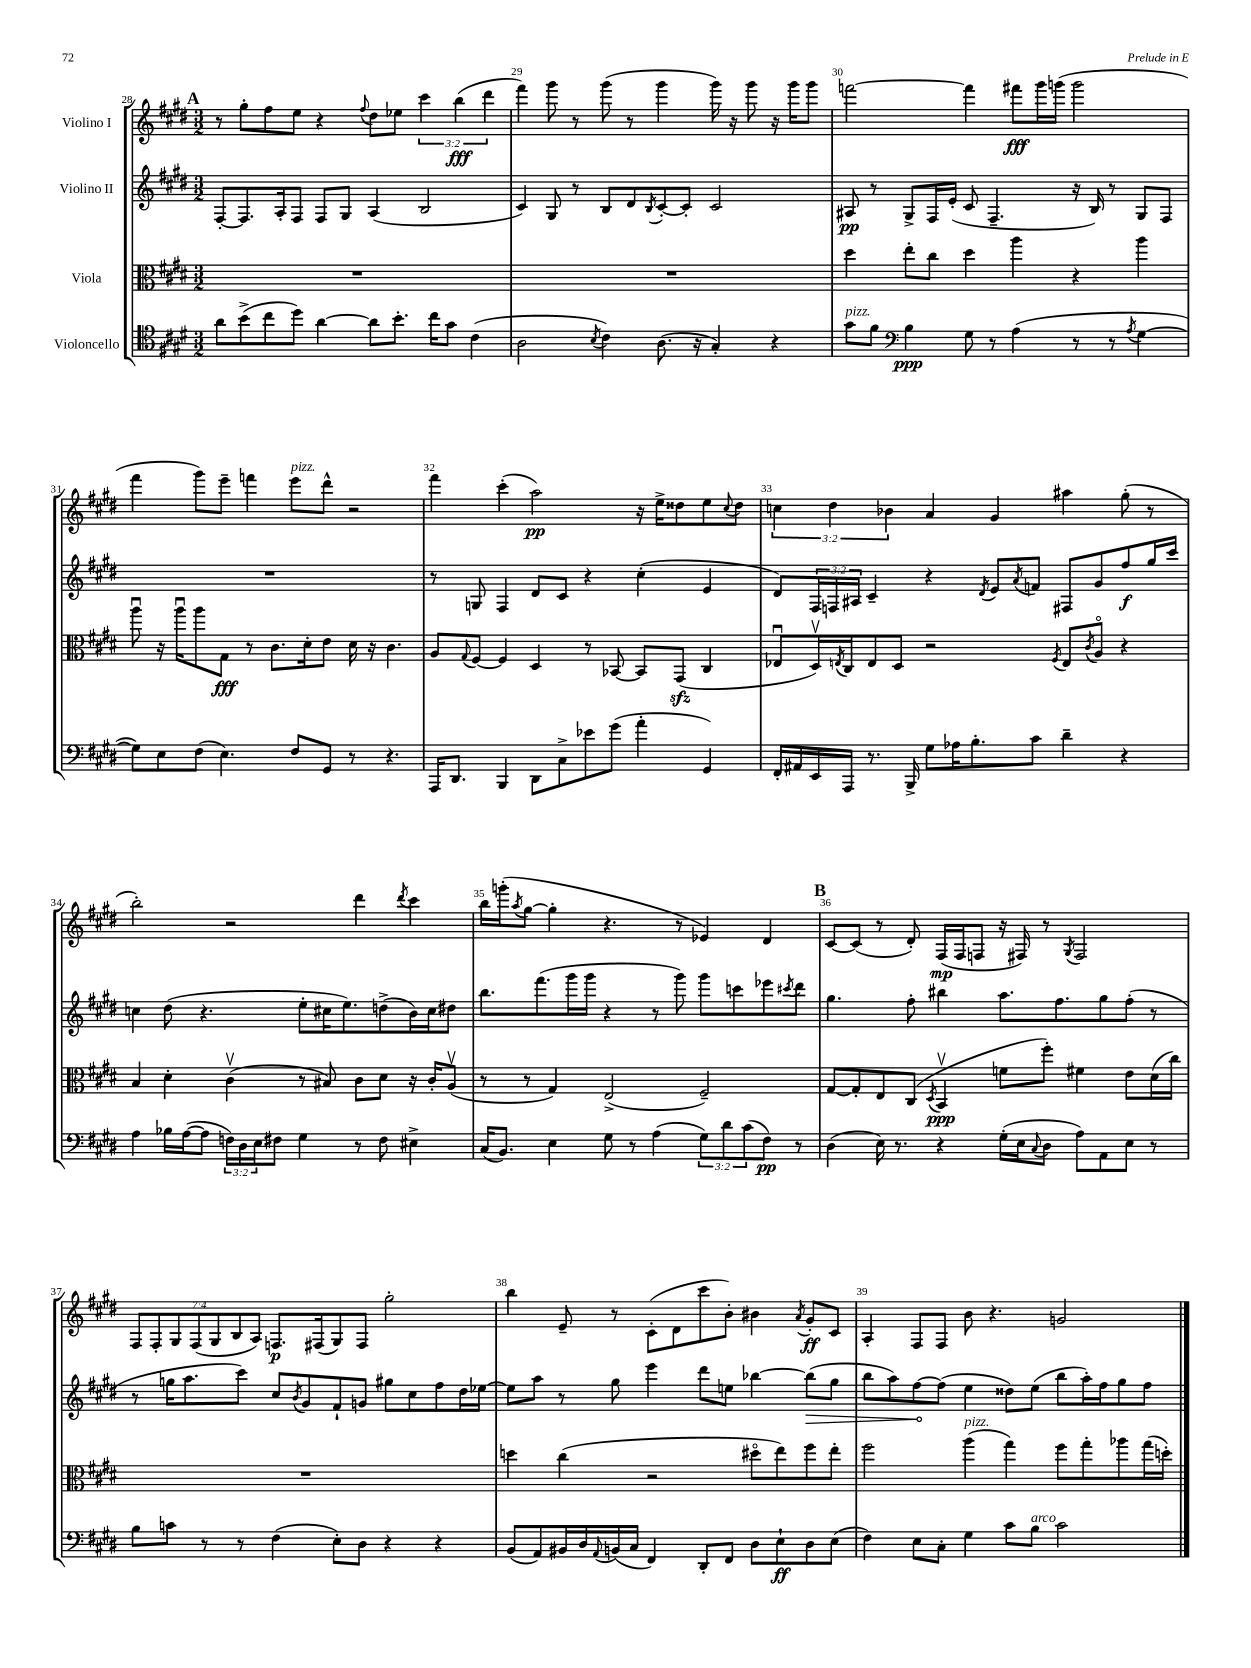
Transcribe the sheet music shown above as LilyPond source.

<<
\new StaffGroup <<
\new Staff = "s0" \with { instrumentName = "Violino I" } {
    \clef treble \key e \major \numericTimeSignature \time 3/2 \override Staff.TupletNumber.text = #tuplet-number::calc-fraction-text
    \mark \markup { \bold "A" } r8 gis''8-. fis''8 e''8 r4 \appoggiatura { fis''8 } dis''8 ees''8 \tuplet 3/2 { cis'''4 b''4\fff( dis'''4 } |
    fis'''4) gis'''8 r8 gis'''8( r8 gis'''4 gis'''16) r16 gis'''8 r16 gis'''16 gis'''8 |
    f'''2~ f'''4 fis'''8\fff gis'''16 g'''16( g'''2 |
    fis'''4 gis'''8) e'''8-- f'''4 e'''8^\markup { \italic "pizz." } dis'''8-^ r2 |
    fis'''4 cis'''4-.( a''2\pp) r16 e''16-> disis''8 e''8 \appoggiatura { cis''8 } disis''8 |
    \tuplet 3/2 { c''4 dis''4 bes'4 } a'4 gis'4 ais''4 gis''8-.( r8 |
    b''2-.) r2 dis'''4 \acciaccatura { dis'''8 } cis'''4 |
    b''16 g'''16-.( \acciaccatura { a''8 } gis''8~ gis''4-. r4. r8 ees'4) dis'4 |
    \mark \markup { \bold "B" } cis'8~ cis'8( r8 dis'8-.) fis16\mp( fis16 f8 r16 fis16) r8 \acciaccatura { gis8 } fis2 |
    \tuplet 7/4 { fis8 fis8-. gis8 fis8( gis8 b8 a8) } f8.\p fis16( gis8) fis8 gis''2-. |
    b''4 e'8-- r8 cis'8-.( dis'8 cis'''8 b'8-.) bis'4 \acciaccatura { a'8 } gis'8-.\ff cis'8 |
    a4-. fis8 fis8 b'8 r4. g'2 \bar "|." |
}
\new Staff = "s1" \with { instrumentName = "Violino II" } {
    \clef treble \key e \major \numericTimeSignature \time 3/2 \override Staff.TupletNumber.text = #tuplet-number::calc-fraction-text
    \mark \markup { \bold "A" } fis8~-. fis8. a16-. fis8 fis8 gis8 a4( b2 |
    cis'4) gis8 r8 b8 dis'8 \acciaccatura { b8 } cis'8~-. cis'8-. cis'2 |
    ais8\pp r8 gis8-> fis16 e'16-.( cis'8 fis4.-- r16 b16) r8 gis8 fis8 |
    R1. |
    r8 g8 fis4 dis'8 cis'8 r4 cis''4-.( e'4 |
    dis'8) \tuplet 3/2 { fis16 f16 ais16 } cis'4-- r4 \acciaccatura { dis'8 } e'8 \acciaccatura { a'8 } f'8 fis8 gis'8 fis''8\f gis''16 cis'''16 |
    c''4 dis''8( r4. e''8-. cis''16 e''8.) d''8->( b'16) cis''16 dis''8 |
    b''8. fis'''8.( gis'''16 gis'''16 r4 r8 gis'''8) gis'''8 c'''8 ees'''8 \acciaccatura { cis'''8 } dis'''8 |
    \mark \markup { \bold "B" } gis''4. fis''8-. bis''4 a''8. fis''8. gis''8 fis''8-.( r8 |
    r8 g''16 a''8. cis'''8) cis''8 \acciaccatura { b'8 } gis'8 fis'8-! g'8 gis''8 cis''8 fis''8 dis''16 ees''16~ |
    ees''8 a''8 r8 gis''8 e'''4 dis'''8 e''8 bes''4~ \once \override Hairpin.circled-tip = ##t bes''8\>( gis''8 |
    b''8 a''8) fis''8~\! fis''8( e''4 disis''8) e''8( b''8 a''16-.) fis''16 gis''8 fis''8 \bar "|." |
}
\new Staff = "s2" \with { instrumentName = "Viola" } {
    \clef alto \key e \major \numericTimeSignature \time 3/2
    \mark \markup { \bold "A" } R1. |
    R1. |
    dis''4 e''8-. cis''8 dis''4 a''4 r4 a''4 |
    a''8\downbow r16 a''16\downbow a''8 gis8\fff r8 cis'8. dis'16-. e'8 dis'16 r16 cis'4. |
    a8 \appoggiatura { gis8 } fis8~ fis4 dis4 r8 bes,8~ bes,8 gis,8\sfz( cis4 |
    ees8\downbow dis16\upbow) \acciaccatura { e8 } cis16 e8 dis8 r2 \acciaccatura { fis8 } e8 \acciaccatura { cis'8 } a8\flageolet r4 |
    b4 dis'4-. cis'4\upbow( r8 bis8) cis'8 dis'8 r16 cis'16-. a8\upbow( |
    r8 r8 gis4) e2->( fis2--) |
    \mark \markup { \bold "B" } gis8~ gis8-. e8 cis8( \acciaccatura { dis8 } b,4\upbow\ppp f'8 fis''8-.) fis'4 e'8 dis'16( cis''16) |
    R1. |
    d''4 cis''4( r2 dis''8\flageolet e''8) fis''8 e''8-. |
    fis''2 a''4^\markup { \italic "pizz." }( gis''4) fis''8 gis''8-. aes''8 gis''16( d''16-.) \bar "|." |
}
\new Staff = "s3" \with { instrumentName = "Violoncello" } {
    \clef tenor \key e \major \numericTimeSignature \time 3/2 \override Staff.TupletNumber.text = #tuplet-number::calc-fraction-text
    \mark \markup { \bold "A" } a'8 b'8->( cis''8 dis''8) a'4~ a'8 b'8.-. cis''16 gis'8 cis'4( |
    a2 \acciaccatura { b8 } cis'4) a8.( r16 gis4-.) r4 |
    gis'8^\markup { \italic "pizz." } fis'8 \clef bass b4\ppp gis8 r8 a4( r8 r8 \acciaccatura { a8 } gis4~ |
    gis8) e8 fis8( e4.) fis8 gis,8 r8 r4. |
    a,,16 dis,8. b,,4 dis,8 cis8-> ees'8 gis'8( a'4-. gis,4) |
    fis,16-. ais,16 e,16 a,,16 r8. b,,16-> gis8 aes16 b8.-. cis'8 dis'4-- r4 |
    a4 bes16 a16~( a8 \tuplet 3/2 { f16) dis16 e16 } fis8 gis4 r8 fis8 eis4-> |
    cis16( b,8.) e4 gis8 r8 a4( \tuplet 3/2 { gis8) dis'8 cis'8( } fis8\pp) r8 |
    \mark \markup { \bold "B" } dis4( e16) r8. r4 gis16-.( e16 \appoggiatura { cis8 } dis8 a8) a,8 e8 r8 |
    b8 c'8 r8 r8 fis4( e8-.) dis8 r4 r4 |
    b,8( a,8) bis,16 dis16 \appoggiatura { a,8 } b,16( cis16 fis,4) dis,8-. fis,8 dis8 e8-!\ff dis8 e8( |
    fis4) e8 cis8-. gis4 cis'8 b8^\markup { \italic "arco" } cis'2 \bar "|." |
}
>>
>>
\layout { \context { \Score currentBarNumber = #28 \override BarNumber.break-visibility = ##(#f #t #t) barNumberVisibility = #all-bar-numbers-visible } }
